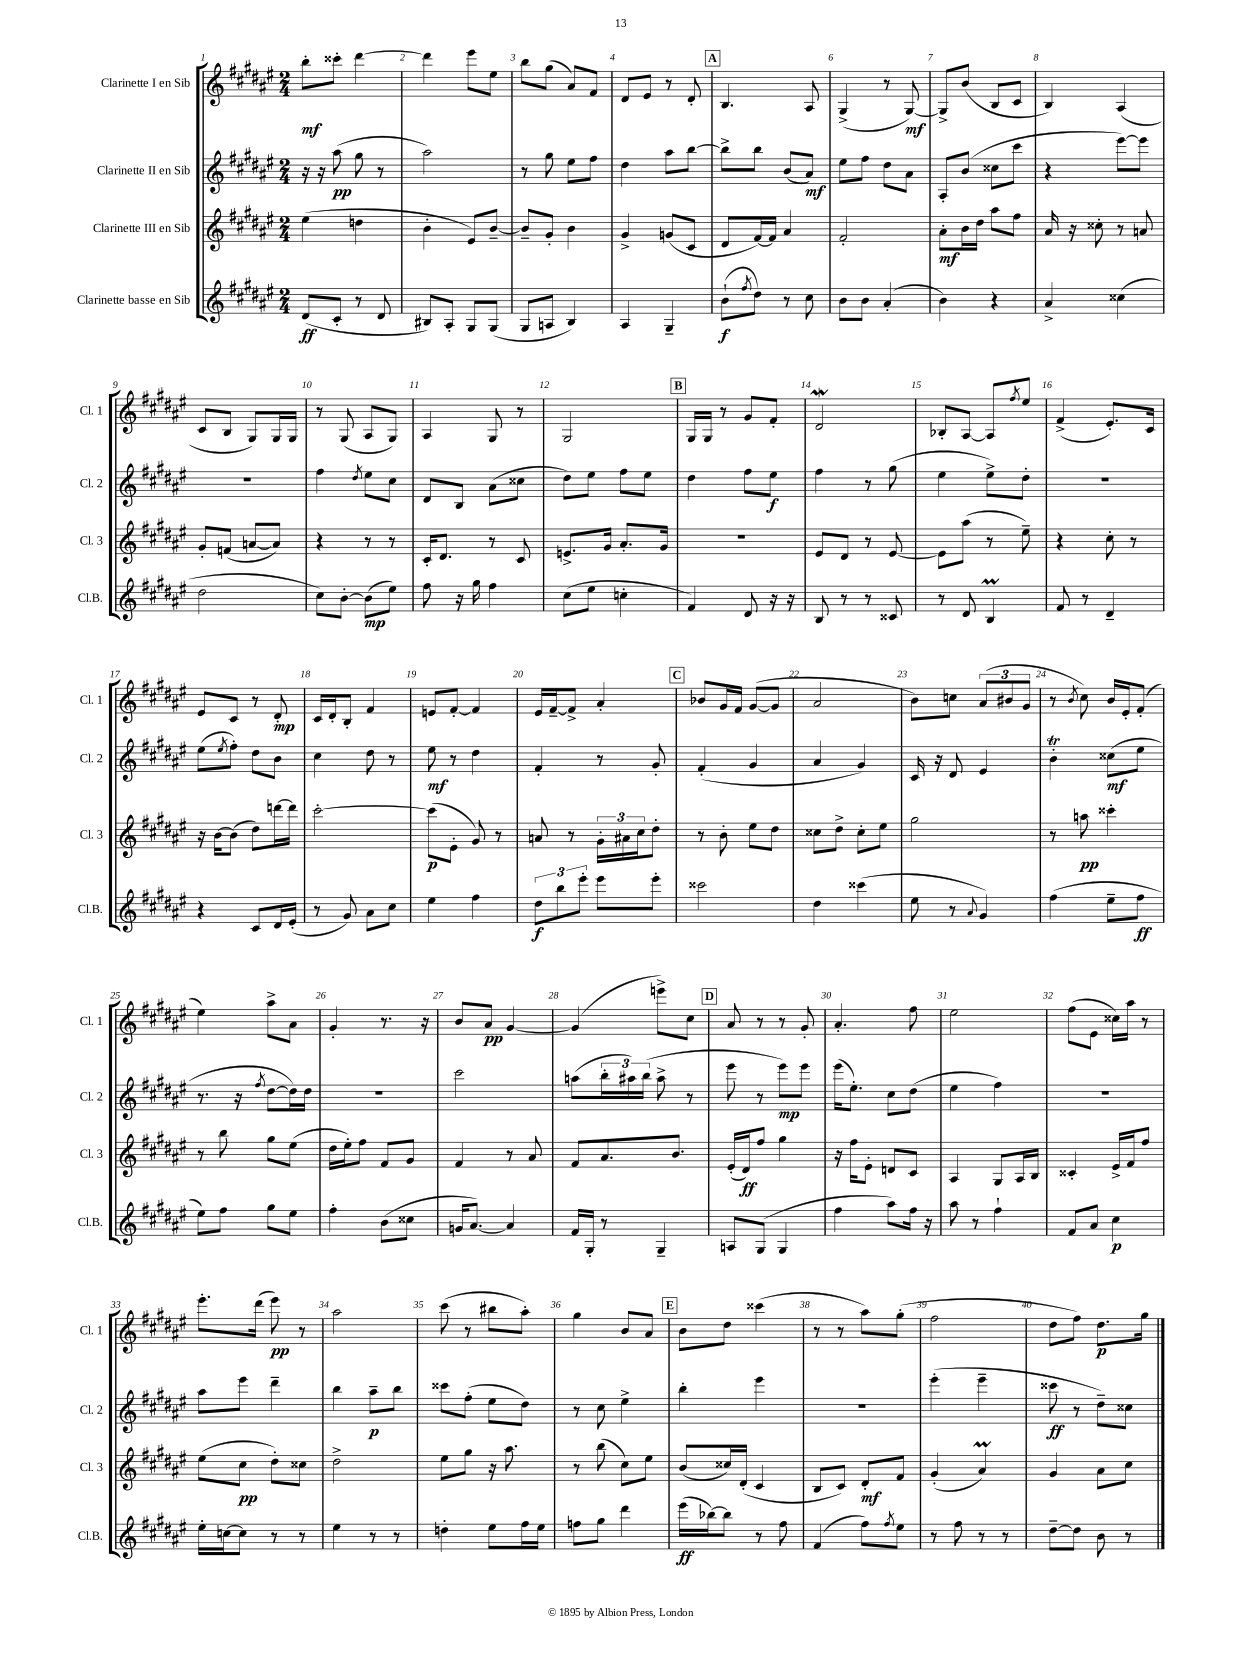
<<
\new StaffGroup <<
\new Staff = "s0" \with { instrumentName = "Clarinette I en Sib" shortInstrumentName = "Cl. 1" } {
    \clef treble \key fis \major \numericTimeSignature \time 2/4
    b''8-.\mf cisis'''8-. dis'''4~ |
    dis'''4 eis'''8 eis''8 |
    b''8 gis''8( ais'8) fis'8 |
    dis'8 eis'8 r8 dis'8-. |
    \mark \markup { \box "A" } b4. ais8 |
    gis4->( r8 gis8~\mf) |
    gis8-> b'8( b8 cis'8 |
    b4) ais4( |
    cis'8 b8 gis8) gis16 gis16 |
    r8 gis8( ais8 gis8) |
    ais4 gis8 r8 |
    gis2 |
    \mark \markup { \box "B" } gis16 gis16 r8 gis'8 fis'8-. |
    dis'2\mordent |
    bes8-. ais8~ ais8 \acciaccatura { fis''8 } eis''8 |
    fis'4->( eis'8.-.) cis'16 |
    eis'8 cis'8 r8 dis'8-.\mp |
    cis'16 dis'16-. b8-. fis'4 |
    e'8 fis'8~-. fis'4 |
    eis'16 fis'16~-- fis'8-> ais'4-. |
    \mark \markup { \box "C" } bes'8 gis'16 fis'16 gis'8~( gis'8 |
    ais'2 |
    b'8) c''8 \tuplet 3/2 { ais'8( bis'8 gis'8 } |
    r8 \acciaccatura { b'8 } cis''8) b'16 eis'16-. fis'8-.( |
    eis''4) ais''8-> ais'8 |
    gis'4-. r8. r16 |
    b'8 ais'8\pp gis'4~ |
    gis'4( e'''8->) cis''8 |
    \mark \markup { \box "D" } ais'8 r8 r8 gis'8-. |
    ais'4.-. fis''8 |
    eis''2 |
    fis''8( eis'8 cisis''16) ais''16 r8 |
    eis'''8.-. dis'''16( eis'''8\pp) r8 |
    ais''2 |
    cis'''8( r8 bis''8 ais''8-.) |
    gis''4 b'8 ais'8 |
    \mark \markup { \box "E" } b'8 dis''8 cisis'''4( |
    r8 r8 ais''8) gis''8-.( |
    fis''2 |
    dis''8 fis''8) dis''8.\p gis''16 \bar "|." |
}
\new Staff = "s1" \with { instrumentName = "Clarinette II en Sib" shortInstrumentName = "Cl. 2" } {
    \clef treble \key fis \major \numericTimeSignature \time 2/4
    r16 r16 ais''8\pp( gis''8 r8 |
    ais''2) |
    r8 gis''8 eis''8 fis''8 |
    dis''4 ais''8 b''8~ |
    \mark \markup { \box "A" } b''8-> b''8 b'8( ais'8\mf) |
    eis''8 fis''8 dis''8 ais'8 |
    ais8-. b'8( cisis''8 cis'''8 |
    r4 eis'''8~) eis'''8 |
    R2 |
    fis''4 \acciaccatura { dis''8 } eis''8 cis''8 |
    dis'8 b8 ais'8( cisis''8 |
    dis''8) eis''8 fis''8 eis''8 |
    \mark \markup { \box "B" } dis''4 fis''8 eis''8\f |
    fis''4 r8 gis''8( |
    eis''4 eis''8->) dis''8-. |
    R2 |
    eis''8( \acciaccatura { eis''8 } fis''8-.) dis''8 b'8 |
    cis''4 dis''8 r8 |
    eis''8\mf r8 dis''4 |
    fis'4-. r8 gis'8-. |
    \mark \markup { \box "C" } fis'4-.( gis'4 |
    ais'4 gis'4) |
    cis'16 r16 dis'8 eis'4 |
    b'4-.\trill cisis''8\mf( eis''8 |
    r8. r16 \acciaccatura { fis''8 } dis''8~ dis''16) dis''16 |
    R2 |
    cis'''2 |
    a''8( \tuplet 3/2 { b''16-. ais''16) b''16( } ais''8-> r8 |
    \mark \markup { \box "D" } eis'''8 r8 eis'''8\mp) eis'''8 |
    eis'''16( eis''8.-.) cis''8 dis''8( |
    eis''4 fis''4) |
    R2 |
    ais''8 eis'''8 dis'''4-- |
    b''4 ais''8--\p b''8 |
    cisis'''8 fis''8-.( eis''8 dis''8) |
    r8 cis''8 eis''4-> |
    \mark \markup { \box "E" } b''4-. eis'''4 |
    R2 |
    eis'''4-.( eis'''4-- |
    cisis'''8\ff r8 dis''8--) cisis''8 \bar "|." |
}
\new Staff = "s2" \with { instrumentName = "Clarinette III en Sib" shortInstrumentName = "Cl. 3" } {
    \clef treble \key fis \major \numericTimeSignature \time 2/4
    eis''4( d''4 |
    b'4-. eis'8) b'8~-- |
    b'8-- gis'8-. b'4 |
    gis'4-> g'8( cis'8 |
    \mark \markup { \box "A" } dis'8 fis'16~) fis'16 ais'4 |
    fis'2-. |
    ais'8-.\mf b'16 dis''16 ais''8 fis''8 |
    ais'16 r16 cisis''8-. r8 a'8 |
    gis'8-. f'8( a'8~ a'8) |
    r4 r8 r8 |
    cis'16-. dis'8. r8 cis'8 |
    e'8.-> gis'16 ais'8.-. gis'16 |
    \mark \markup { \box "B" } R2 |
    eis'8 dis'8 r8 eis'8~ |
    eis'8 ais''8( r8 eis''8--) |
    r4 cis''8-. r8 |
    r16 b'16~ b'8( dis''8) d'''16~ d'''16 |
    cis'''2~-. |
    cis'''8\p( eis'8-. gis'8) r8 |
    a'8 r8 \tuplet 3/2 { gis'16-. ais'16 cis''16 } dis''8-. |
    \mark \markup { \box "C" } r8 b'8-. eis''8 dis''8 |
    cisis''8 dis''8-> cisis''8-. eis''8 |
    gis''2 |
    r8 a''8\pp cisis'''4-. |
    r8 b''8 gis''8 eis''8( |
    dis''16 eis''16-.) fis''8 fis'8 gis'8 |
    fis'4 r8 ais'8 |
    fis'8 ais'8. b'8. |
    \mark \markup { \box "D" } eis'16-.( dis'16\ff) fis''8 gis''4 |
    r16 fis''16 eis'8-. d'8 cis'8 |
    ais4 gis8 ais16 b16 |
    cisis'4-. eis'16-> fis'16 fis''8 |
    eis''8( cis''8\pp dis''8-.) cisis''8 |
    dis''2-> |
    eis''8 gis''8 r16 ais''8. |
    r8 b''8( cis''8) eis''8 |
    \mark \markup { \box "E" } b'8( cisis''16) dis'16-.( cis'4 |
    b8 cis'8) dis'8-.\mf fis'8 |
    gis'4-.( ais'4\prall) |
    gis'4 ais'8 cis''8 \bar "|." |
}
\new Staff = "s3" \with { instrumentName = "Clarinette basse en Sib" shortInstrumentName = "Cl.B." } {
    \clef treble \key fis \major \numericTimeSignature \time 2/4
    dis'8\ff( cis'8-. r8 dis'8 |
    bis8) ais8-. gis8 gis8( |
    gis8 a8 b4) |
    ais4 gis4-- |
    \mark \markup { \box "A" } b'8-!\f( \acciaccatura { fis''8 } dis''8) r8 cis''8 |
    b'8 b'8 ais'4-.( |
    b'4) r4 |
    ais'4-> cisis''4( |
    dis''2 |
    cis''8) b'8~-. b'8\mp( eis''8) |
    fis''8 r16 gis''16 fis''4 |
    cis''8( eis''8 c''4-. |
    \mark \markup { \box "B" } fis'4) dis'8 r16 r16 |
    b8 r8 r8 cisis'8 |
    r8 dis'8 b4\prall |
    fis'8 r8 dis'4-- |
    r4 cis'8 dis'16 eis'16-.( |
    r8 gis'8) ais'8 cis''8 |
    eis''4 fis''4 |
    \tuplet 3/2 { dis''8\f b''8 eis'''8-. } eis'''8 eis'''8-. |
    \mark \markup { \box "C" } cisis'''2 |
    dis''4 cisis'''4( |
    eis''8 r8 \appoggiatura { ais'8 } gis'4) |
    fis''4( eis''8-- fis''8\ff |
    eis''8) fis''8 gis''8 eis''8 |
    fis''4-. b'8( cisis''8 |
    g'16 ais'8.~) ais'4 |
    fis'16 gis16-. r8 gis4-- |
    \mark \markup { \box "D" } a8 gis8( gis4 |
    fis''4 ais''8) fis''16 r16 |
    ais''8 r8 fis''4-! |
    fis'8 ais'8 cis''4\p |
    eis''16-. c''16~ c''8 r8 r8 |
    eis''4 r8 r8 |
    d''4-. eis''8 fis''16 eis''16 |
    f''8 gis''8 dis'''4 |
    \mark \markup { \box "E" } eis'''16\ff( bes''16~) bes''8 r8 fis''8 |
    fis'4( fis''8) \acciaccatura { fis''8 } eis''8 |
    r8 fis''8 r8 r8 |
    dis''8~-- dis''8 b'8 r8 \bar "|." |
}
>>
>>
\layout { \context { \Score \override BarNumber.break-visibility = ##(#f #t #t) barNumberVisibility = #all-bar-numbers-visible } }
